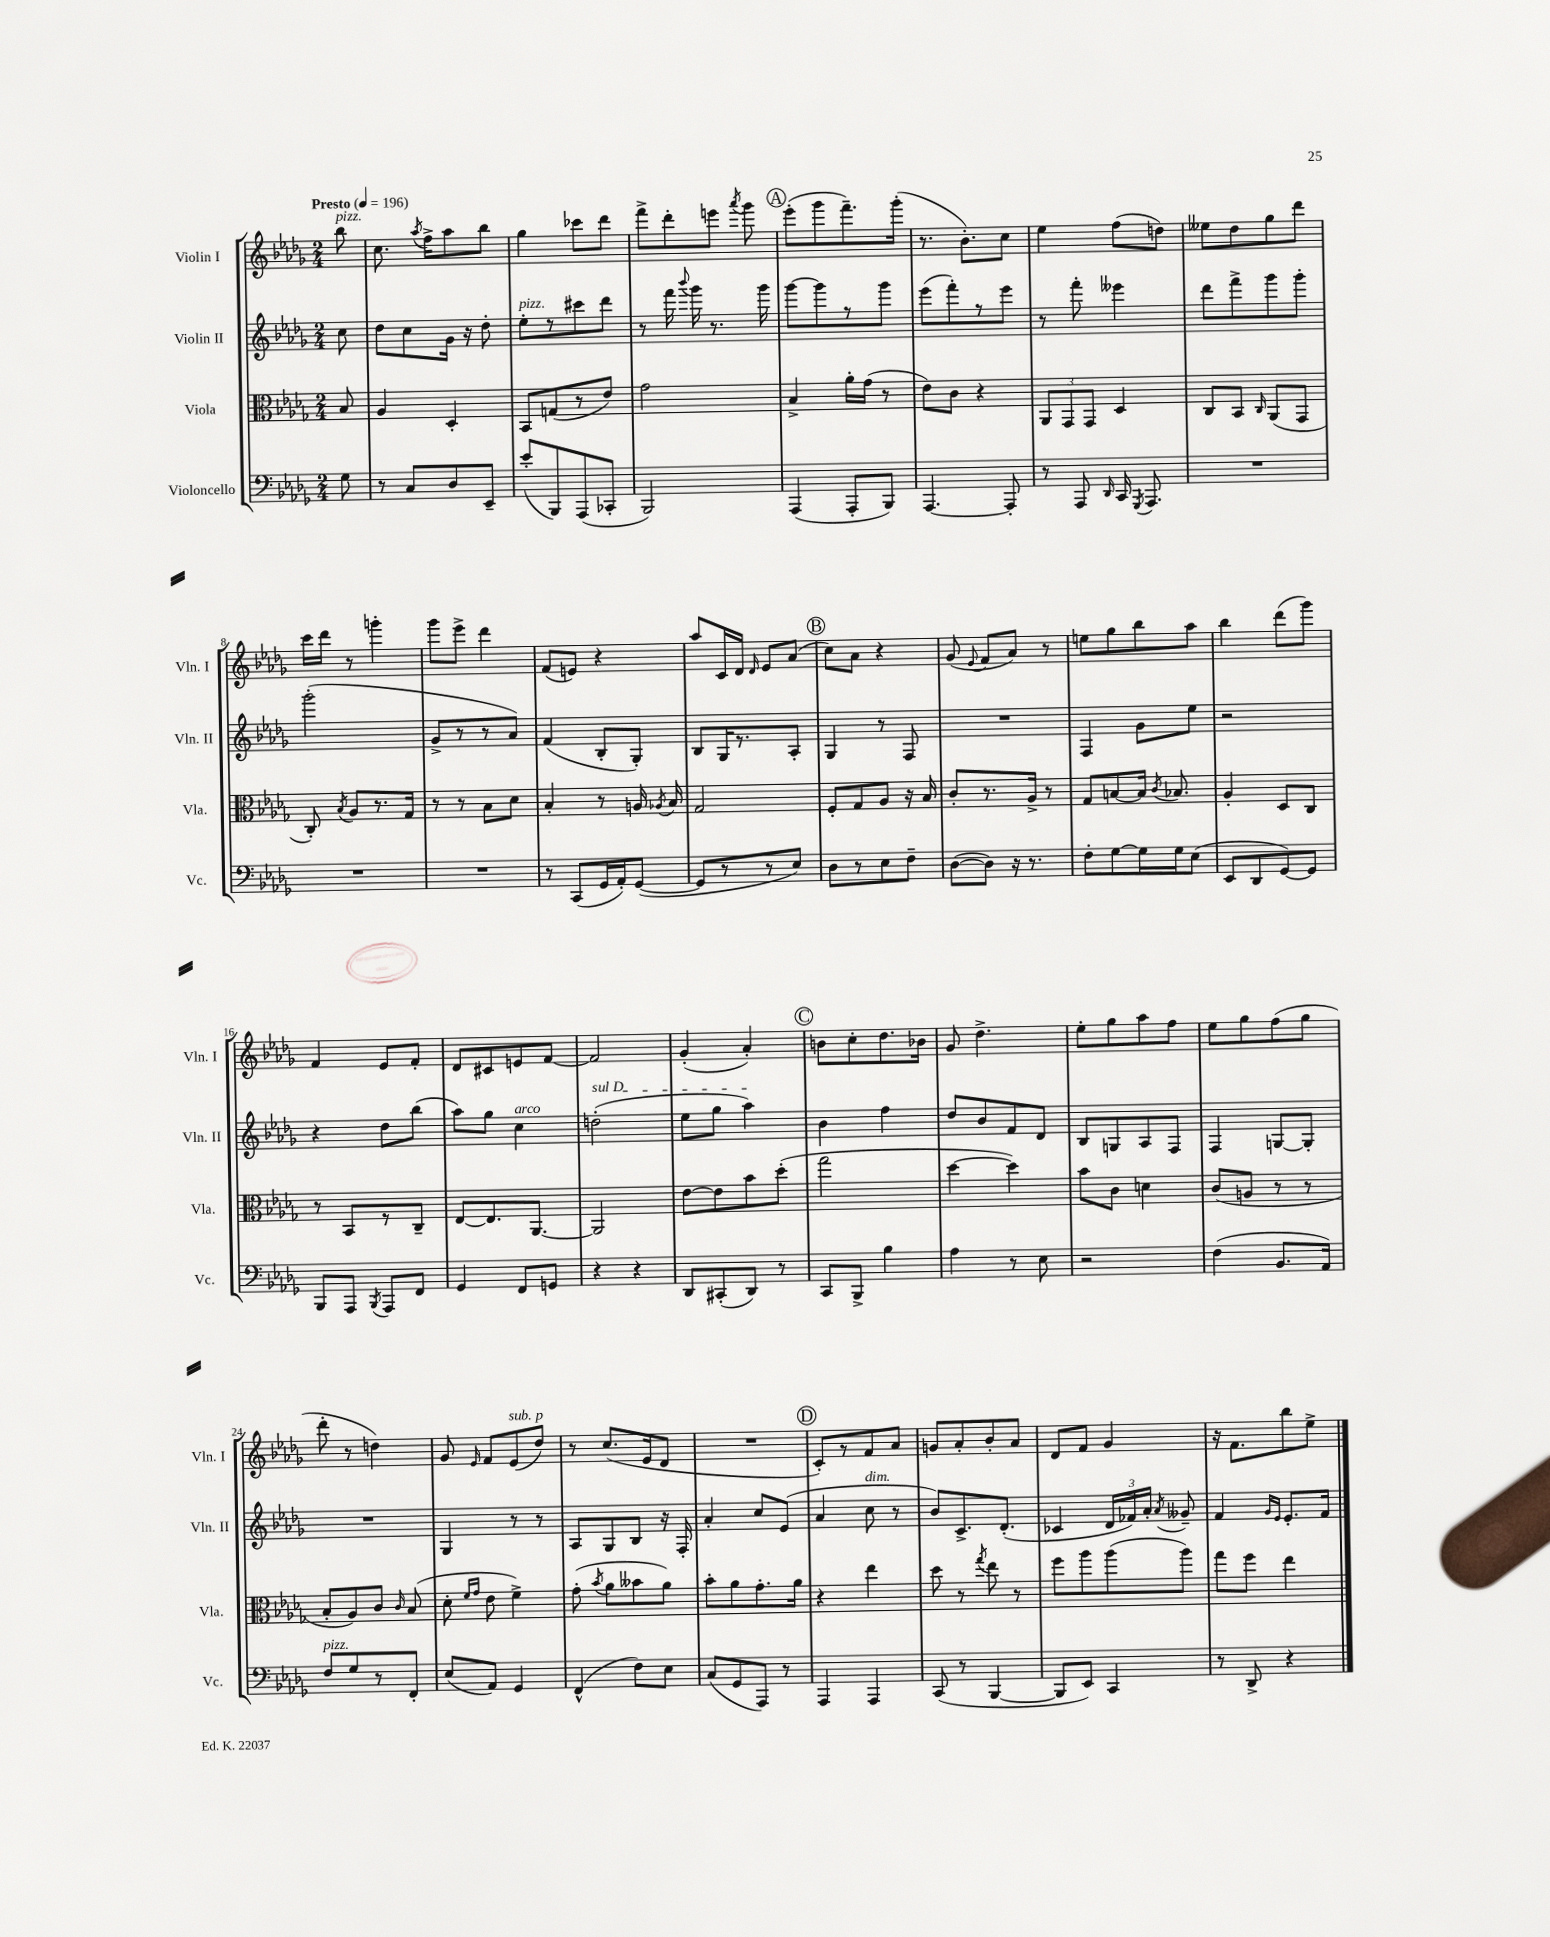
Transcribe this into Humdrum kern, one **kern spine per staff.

**kern	**kern	**kern	**kern
*part4	*part3	*part2	*part1
*staff4	*staff3	*staff2	*staff1
*I"Violoncello	*I"Viola	*I"Violin II	*I"Violin I
*I'Vc.	*I'Vla.	*I'Vln. II	*I'Vln. I
*clefF4	*clefC3	*clefG2	*clefG2
*k[b-e-a-d-g-]	*k[b-e-a-d-g-]	*k[b-e-a-d-g-]	*k[b-e-a-d-g-]
*M2/4	*M2/4	*M2/4	*M2/4
*MM196	*MM196	*MM196	*MM196
=	=	=	=
!	!	!	!LO:TX:a:B:t=Presto
!	!	!	!LO:TX:a:i:t=pizz.
8G-\	8B-/	8cc\	8bb-\
=1	=1	=1	=1
8r	4A-/	8dd-\L	8.cc\
8C/L	.	8cc\	.
.	.	.	8qaa-/
.	.	.	16ff^\KL
8D-/	4D-'/	16g-\Jk	8aa-\
.	.	16r	.
8EE-~/J	.	8dd-'\	8bb-\J
=2	=2	=2	=2
!	!	!LO:TX:a:i:t=pizz.	!
(8e-'/L	8BB-/L	8ee-'\L	4gg-\
8BBB-/)	(8Gn/	8r	.
(8AAA-/	8r	8ccc#X\	8ccc-X\L
8CC-X'/J	8e-/J)	8ddd-\J	8ddd-\J
=3	=3	=3	=3
2BBB-/)	2g-\	8r	8fff^\L
.	.	16fff\	8ddd-'\
.	.	8qqbbb-/	.
.	.	16ggg-\	.
.	.	8.r	8eeen\J
.	.	.	8qaaa-/
.	.	.	8ggg-\
.	.	16ggg-\	.
!!LO:REH:place=s1:t=A
=4	=4	=4	=4
(4AAA-/	4B-^/	[8ggg-\L	(8eee-'\L
.	.	8ggg-\]	8ggg-\
8AAA-'/L	16a-'\LL	8r	8.fff~\)
.	(16g-\JJ	.	.
8BBB-/J)	8r	8ggg-\J	.
.	.	.	(16ggg-'\Jk
=5	=5	=5	=5
[4.AAA-/	8e-\L)	(8eee-\L	8.r
.	8c\J	8fff'\)	.
.	.	.	8.b-'\L)
.	4r	8r	.
8AAA-'/]	.	8eee-\J	8cc\J
=6	=6	=6	=6
8r	12AA-/L	8r	4ee-\
.	12GG-/	.	.
8AAA-/	.	8fff'\	.
.	12GG-/J	.	.
16qqDD-/	.	.	.
16CC/	4D-/	4eee--X\	(8ff\L
8qGGG-/	.	.	.
8.AAA-/	.	.	.
.	.	.	8ddn\J)
=7	=7	=7	=7
2r	8C/L	8ddd-\L	8ee--X\L
.	8BB-/J	8fff^\	8dd-\
.	16qqC/	.	.
.	(8AA-/L	8ggg-\	8gg-\
.	8GG-/J	8ggg-'\J	8ddd-\J
!!LO:LB:g=z
=8	=8	=8	=8
2r	8C'/)	(2ggg-'\	16ccc\LL
.	.	.	16ddd-\JJ
.	8qB-/	.	.
.	8A-/L	.	8r
.	8.r	.	4gggn'\
.	16G-/Jk	.	.
=9	=9	=9	=9
2r	8r	8g-^/L	8ggg-\L
.	8r	8r	8eee-^\J
.	8B-\L	8r	4ddd-\
.	8d-\J	8a-/J)	.
=10	=10	=10	=10
8r	4B-'/	(4f/	(8f/L
(8CC/L	.	.	8en/J)
16GG-/L	8r	8B-'/L	4r
16AA-'/J)	.	.	.
([8GG-/J	16An/	8G-'/J)	.
.	8qA-X/	.	.
.	16B-/	.	.
=11	=11	=11	=11
8GG-/L]	2G-/	8B-/L	8aa-/L
8r	.	16G-/K	16c/L
.	.	8.r	16d-/JJ
.	.	.	16qqd-/
8r	.	.	8e-/L
8E-/J)	.	8A-'/J	(8a-/J
!!LO:REH:place=s1:t=B
=12	=12	=12	=12
8D-\L	8F'/L	4G-/	8cc\L)
8r	8G-/	.	8a-\J
8E-\	8A-/J	8r	4r
8F~\J	16r	8F/	.
.	16B-/	.	.
=13	=13	=13	=13
([8D-\L	8c'/L	2r	(8g-/
.	.	.	8qqe-/
8D-\J])	8.r	.	8f/L
16r	.	.	8a-/J)
8.r	16A-^/Jk	.	.
.	8r	.	8r
=14	=14	=14	=14
8F'\L	8G-/L	4F/	8een\L
[8G-\	[8Bn/	.	8gg-\
16G-\L]	16B/Jk]	8g-\L	8bb-\
.	8qc/	.	.
16G-\J	8.B-X/	.	.
(8E-\J	.	8ee-\J	8aa-\J
=15	=15	=15	=15
8EE-/L	4A-'/	2r	4bb-\
8DD-/	.	.	.
[8GG-/)	8D-/L	.	(8ddd-\L
8GG-/J]	8C/J	.	8ggg-\J)
!!LO:LB:g=z
=16	=16	=16	=16
8BBB-/L	8r	4r	4f/
8AAA-/J	8BB-/L	.	.
8qBBB-/	.	.	.
8AAA-/L	8r	8dd-\L	8e-/L
8FF/J	8C~/J	(8bb-\J	8f'/J
=17	=17	=17	=17
4GG-/	[8E-/L	8aa-\L)	8d-/L
.	8.E-/]	8gg-\J	8c#X/
!	!	!LO:TX:a:i:t=arco	!
8FF/L	.	4cc\	8en/
.	[8.AA-/J	.	.
8GGn/J	.	.	[8f/J
=18	=18	=18	=18
!	!	!LO:TX:a:i:t=sul D	!
4r	2AA-/]	(2ddn'\	2f/]
4r	.	.	.
=19	=19	=19	=19
8DD-/L	[8e-\L	8ee-\L	(4g-'/
(8CC#X'/	8e-\]	8gg-\J	.
8DD-/J)	8b-\	4aa-\)	4a-'/)
8r	(8dd-'\J	.	.
!!LO:REH:place=s1:t=C
=20	=20	=20	=20
8CC/L	2gg-\	4b-\	8bn\L
8BBB-^/J	.	.	8cc'\
4B-\	.	4ff\	8.dd-\
.	.	.	16b-X\Jk
=21	=21	=21	=21
4A-\	[4dd-\	8dd-/L	8g-/
.	.	8b-/	4.dd-^\
8r	4dd-\])	8f/	.
8E-\	.	8d-/J	.
=22	=22	=22	=22
2r	8b-\L	8B-/L	8ee-'\L
.	8c\J	8Gn/	8gg-\
.	4dn\	8A-/	8aa-\
.	.	8F/J	8ff\J
=23	=23	=23	=23
(4F\	(8c/L	4F/	8ee-\L
.	8An/J	.	8gg-\
8.BB-/L	8r	[8Gn/L	(8ff\
.	8r	8G'/J]	8gg-\J
16AA-/Jk)	.	.	.
!!LO:LB:g=z
=24	=24	=24	=24
!LO:TX:a:i:t=pizz.	!	!	!
8F/L	8B-'/L	2r	8ddd-'\
8G-/	8A-/)	.	8r
8r	8c/J	.	4ddn\)
.	16qqc/	.	.
8FF'/J	(8B-/	.	.
=25	=25	=25	=25
(8E-/L	8d-'\	4G-/	8g-/
.	16qqf/LL	.	.
.	16qqg-/JJ	.	16qqe-/
8AA-/J)	8e-\	.	8f/L
!	!	!	!LO:TX:a:i:t=sub. p
4GG-/	4f^\)	8r	(8e-/
.	.	8r	8dd-/J)
=26	=26	=26	=26
(4FF^^/	(8g-'\	8A-/L	8r
.	8qb-/	.	.
.	8a-\L	8G-/	(8.cc/L
8F\L)	8b--X\	8B-/J	.
.	.	.	16e-/k
8E-\J	8a-\J)	16r	8d-/J
.	.	16F'/	.
=27	=27	=27	=27
(8C/L	8b-'\L	4a-'/	2r
8GG-/	8a-\	.	.
8AAA-/J)	8.g-'\	8cc/L	.
8r	.	(8e-/J	.
.	16a-\Jk	.	.
!!LO:REH:place=s1:t=D
=28	=28	=28	=28
4AAA-/	4r	4a-/	8c'/L)
.	.	.	8r
!	!	!LO:TX:a:i:t=dim.	!
4AAA-/	4ee-\	8cc\	8f/
.	.	8r	8a-/J
=29	=29	=29	=29
(8CC/	8dd-\	8b-/L)	8gn/L
8r	8r	8.c^/	8a-'/
.	8qgg-/	.	.
[4BBB-/	8ee-\	.	8b-'/
.	.	(8.d-'/J	.
.	8r	.	8a-/J
=30	=30	=30	=30
8BBB-/L]	8ff\L	4c-X/	8d-/L
8EE-/J)	8aa-\	.	8f/J
4CC/	(8aa-\	24d-/LL	4g-/
.	.	24f-X/)	.
.	.	24a-'/JJ	.
.	.	8qa-/	.
.	8aa-\J)	8g--X~/	.
=31	=31	=31	=31
8r	8gg-\L	4f/	16r
.	.	.	8.f\L
8DD-^/	8ff\J	.	.
.	.	16qqg-/LL	.
.	.	16qqe-/JJ	.
4r	4ee-\	8.e-'/L	8bb-\
.	.	.	8ee-^\J
.	.	16f/Jk	.
==	==	==	==
*-	*-	*-	*-
